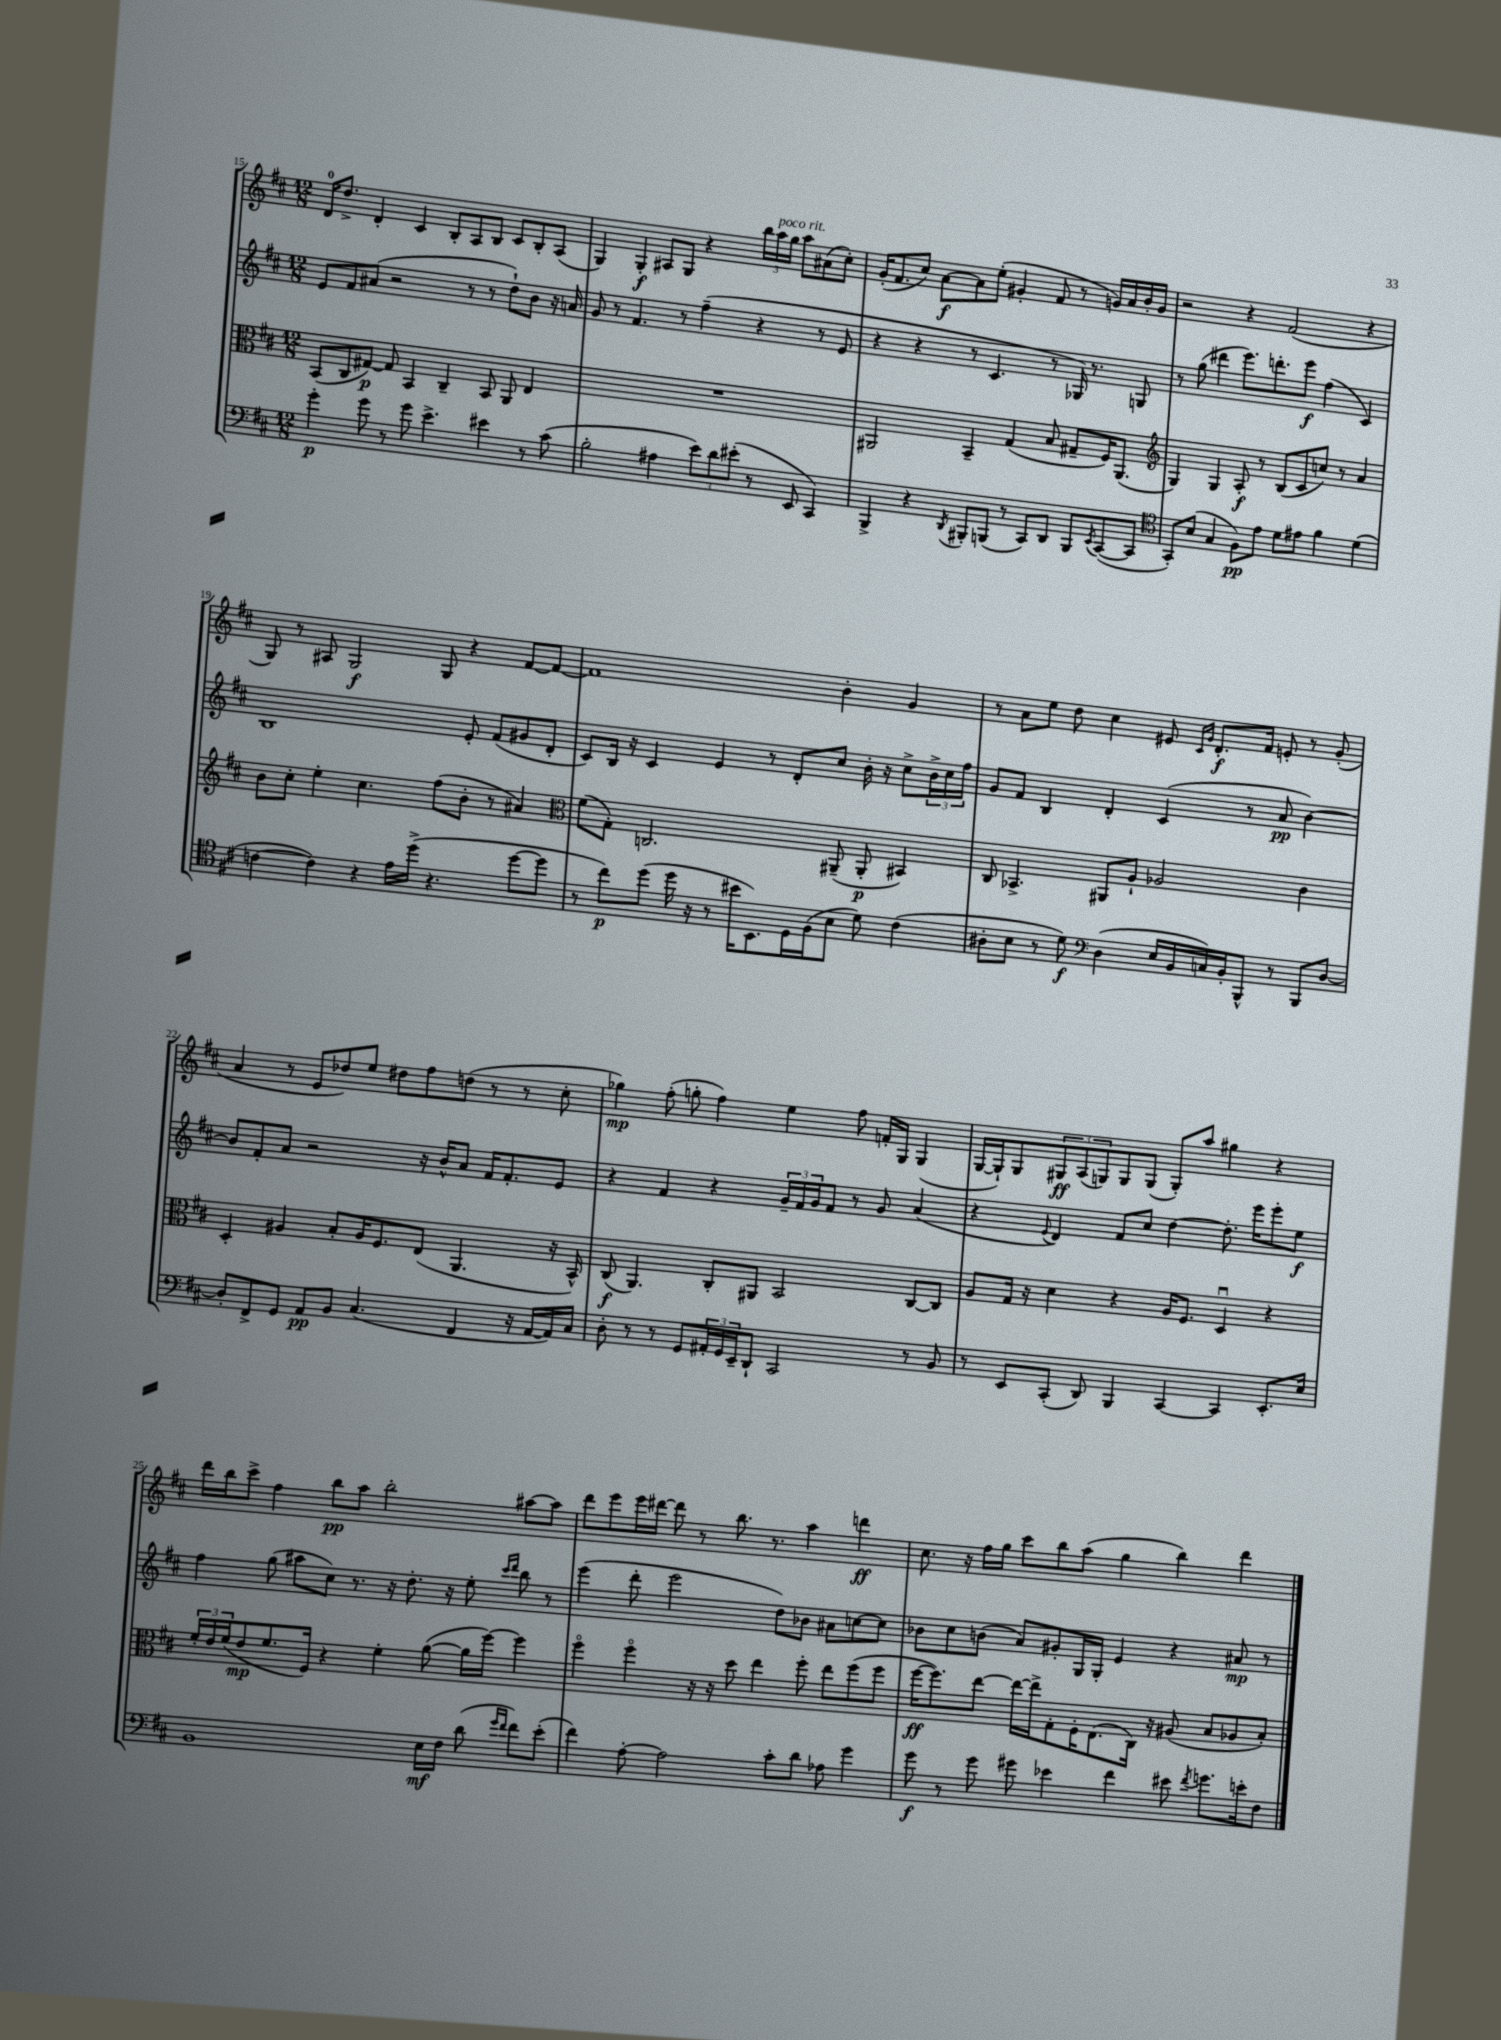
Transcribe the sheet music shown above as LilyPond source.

<<
\new StaffGroup <<
\new Staff = "s0" {
    \clef treble \key d \major \numericTimeSignature \time 12/8
    d'16-0 d''8.-> d'4-. cis'4 b8-. a8 b8 cis'8 b8-. a8( |
    g4) g4-.\f ais8 g8 r4 \tuplet 3/2 { b''16 a''16^\markup { \italic "poco rit." } g''16 } a''8 ais'8( cis''8-.) |
    g'16-.( fis'8. cis''8) a'8~\f a'8 e''8-.( gis'4-. fis'8 r8 g'16) a'16 b'16-. g'16 |
    r2 r4 fis'2( r4 |
    g8) r8 ais8 g2\f g8 r4 fis'8~ fis'8~ |
    fis'1 b'4-. g'4 |
    r8 a'8 e''8 d''8 cis''4 eis'8 \grace { cis'16 g'16 } d'8.-.\f fis'16 e'8-. r8 g'8-.( |
    a'4 r8 e'8 des''8) e''8 dis''8 fis''8 d''8( r8 r8 cis''8-. |
    ges''4\mp) fis''8-.( g''8-. fis''4) e''4 fis''8 f'16-. g16 g4( |
    g16~ g16-!) g8 \tuplet 3/2 { gis8\ff a8( g8) } g8 g8( g8-.) a''8 gis''4 r4 |
    d'''16 b''16 cis'''8-> fis''4 b''8\pp a''8 b''2-. ais''8~ ais''8 |
    d'''8 e'''8 e'''16 dis'''16~ dis'''8 r8 b''8. r8. a''4 d'''4\ff |
    cis''8. r16 fis''16 g''16 cis'''8 b''8 a''8( g''4 b''4) d'''4 \bar "|." |
}
\new Staff = "s1" {
    \clef treble \key d \major \numericTimeSignature \time 12/8
    e'8 fis'8 ais'8( r2 r8 r8 d''8-!) b'8 r16 a'16 |
    g'8 r8 fis'4. r8 fis''4--( r4 r8 e'8 |
    r4 r4 r8 cis'4. r8 ges16) r8. g8 |
    r8 g''8( dis'''4 e'''8.) d'''8.-. e'''8\f fis''4( cis'4) |
    b1 e'8-. fis'8( gis'8 d'8-. |
    cis'8) b16 r16 cis'4 e'4 r8 d'8-. cis''8 b'16-. r16 cis''8-> \tuplet 3/2 { b'16-> cis''16 fis''16 } |
    g'8 fis'8 b4 d'4-. cis'4( r8 a'8\pp b'4~) |
    b'8 fis'8-. a'8 r2 r16 b'16-^ a'8 fis'16 fis'8.-. e'8 |
    r4 fis'4 r4 \tuplet 3/2 { g'16-- fis'16 g'16 } fis'8 r8 g'8 a'4( |
    r4 \appoggiatura { e'8 } d'4) fis'8 cis''8 d''4~ d''8.-. e'''16 e'''8-. e''8\f |
    fis''4 g''8( ais''8 cis''8) r8. r16 d''8.-. r16 e''8-. \grace { cis'''16 d'''16 } b''8 r8 |
    e'''4( d'''8-. e'''2 d''8) bes'8 ais'8 c''8~ c''8 |
    bes'8 cis''8 b'8( a'8) gis'8-. g16 g16-. e'4 r4 ais'8\mp r8 \bar "|." |
}
\new Staff = "s2" {
    \clef alto \key d \major \numericTimeSignature \time 12/8
    b,8( cis8 gis8~\p) gis8 b,4 cis4-- b,8 a,8 e4 |
    R1. |
    ais,2 b,4-- g4( b8 gis8-- fis16) ais,8.( |
    \clef treble g4) g4 a8-.\f r8 b8( cis'8 c''8) r8 a'4 |
    b'8 cis''8-. e''4-. cis''4. fis''8( b'8-. r8 ais'4) |
    \clef alto fis'8( g8-.) c2. ais,8--( ais,8-.\p bis,4) |
    cis8 bes,4.-> ais,8 a8-! aes2 cis'4 |
    d4-. ais4 b8-. ais16 fis8. e8( a,4. r16 b,16-^) |
    cis8\f( a,4.) cis8-. ais,8 b,2 cis8~ cis8 |
    a8 g16 r16 d'4 r4 a16 fis8. d4\downbow r4 |
    \tuplet 3/2 { fis'16-. e'16 fis'16( } e'8\mp fis'8. fis16) r4 fis'4-. a'8~( a'16 fis''16~) fis''4 |
    fis''4\flageolet fis''4\flageolet r16 r16 d''8 e''4 fis''8-. e''8 fis''8( fis''8 |
    fis''16~\ff fis''8.) e''8~ e''16~ e''16-> g8-. fis16-. e8.( cis16) r16 ais8( b8 aes8 b8-.) \bar "|." |
}
\new Staff = "s3" {
    \clef bass \key d \major \numericTimeSignature \time 12/8
    g'4-.\p g'8 r8 g'8 e'4.-> eis'4 r8 cis'8( |
    b2-. ais4 \tuplet 3/2 { e'8) d'8 eis'8-.( } r8 e,8 cis,4) |
    b,,4-> r4 \acciaccatura { d,8 } bis,,8-. b,,8( r8 cis,8) d,8 b,,8 \acciaccatura { e,8 } cis,8~( cis,8 |
    \clef tenor g,8-.) b8( g4 fis8\pp) e'8 d'8 eis'8 fis'4 d'4( |
    c'4~ c'4) r4 e'16 d''16->( r4. d''8~ d''8 |
    r8 cis''8\p) d''8( d''16 r16 r8 bis'16 b,8.) d16 fis16( b8 d'8) cis'4( |
    ais8-. b8 r8 d'8\f) \clef bass d4( e16 b,16 c16) b,16-. b,,8-^ r8 b,,8 d8~ |
    d8-. fis,8-> g,8 a,8\pp b,8 cis4.( fis,4 r16 a,16~ a,16) cis16 |
    d8-. r8 r8 g,8 \tuplet 3/2 { ais,16-. g,16 e,16-- } d,8-! cis,2 r8 b,8 |
    r8 e,8 cis,8-.( d,8) b,,4 cis,4~ cis,4 e,8.-. e16 |
    b,1 e16\mf fis16 d'8( \grace { g'16 fis'16 } fis'8) e'8-.( |
    fis'4) a8~-. a2 cis'8-. d'8 aes8 g'4 |
    g'8\f r8 g'8 gis'8 ees'4 fis'4 eis'8 \acciaccatura { fis'8 } g'8. e'16-. fis8 \bar "|." |
}
>>
>>
\layout { \context { \Score currentBarNumber = #15 } }
